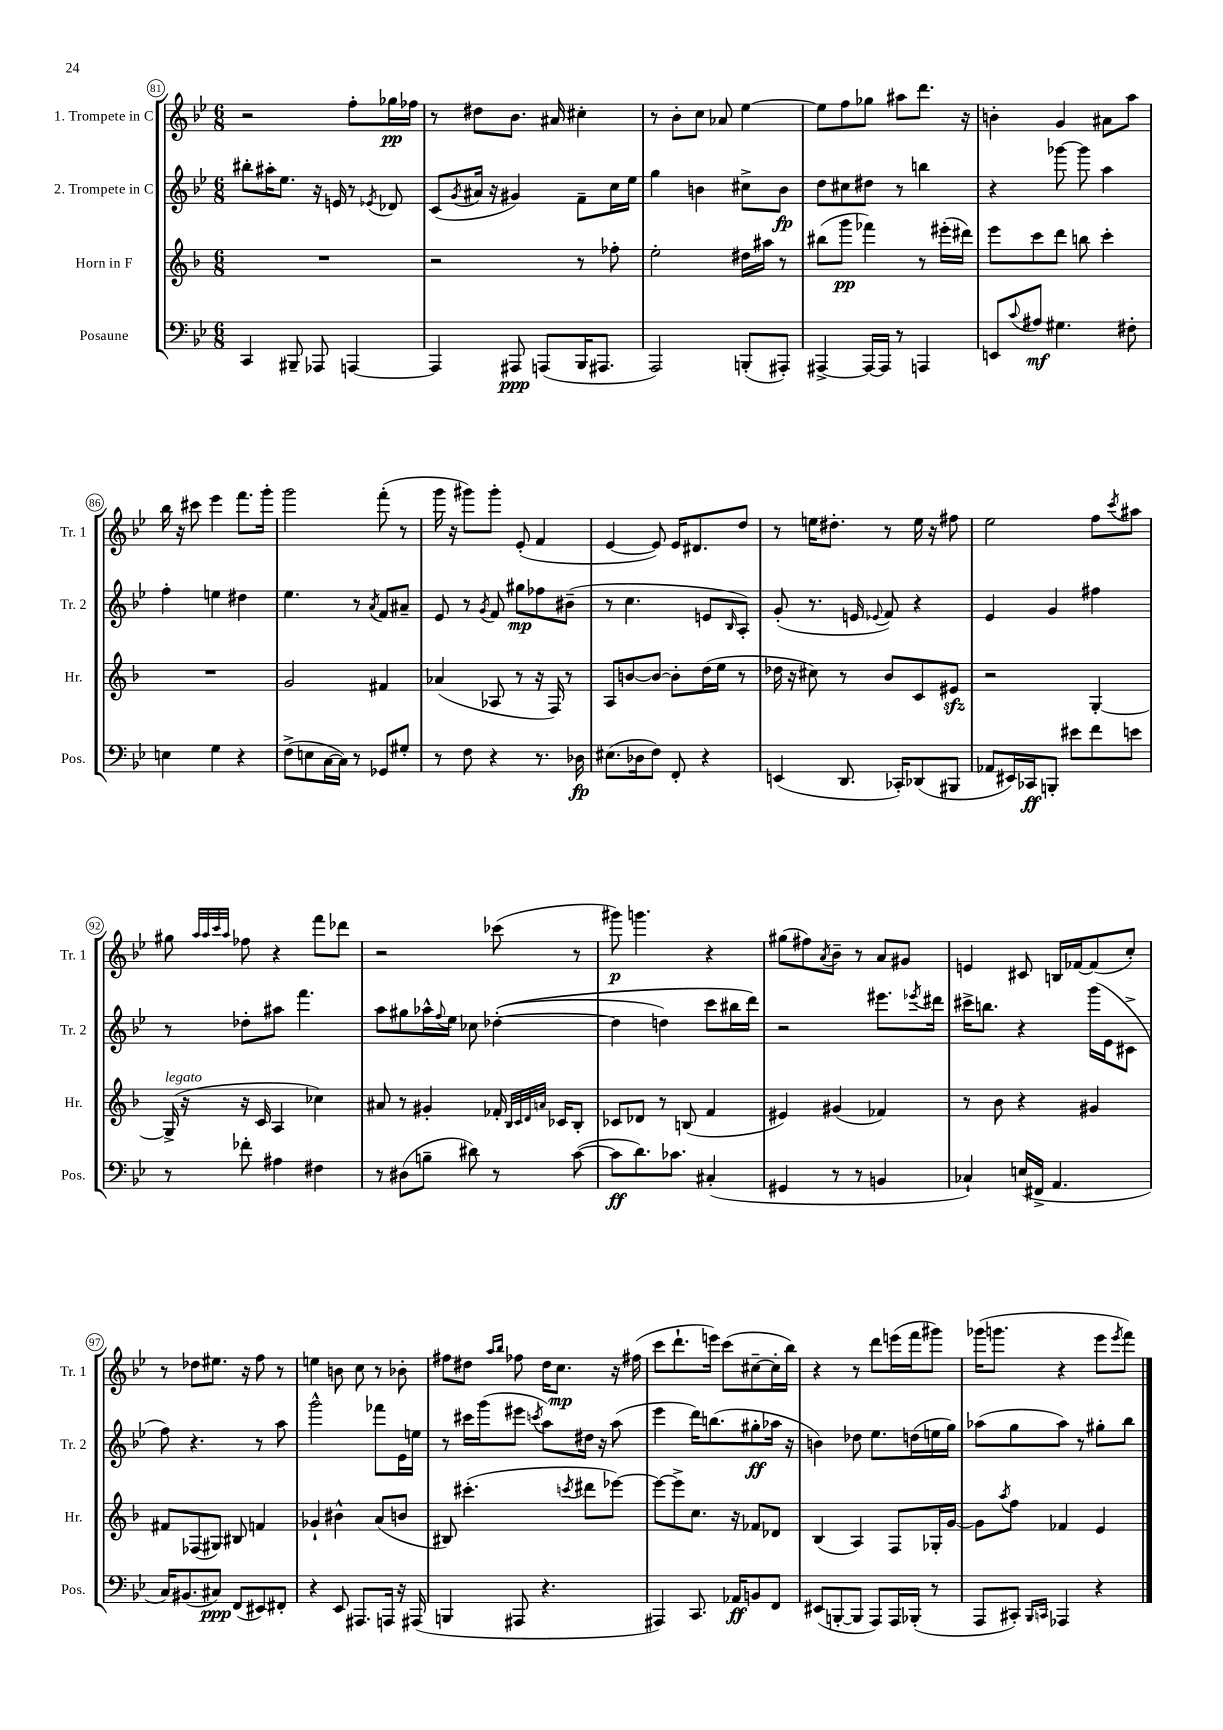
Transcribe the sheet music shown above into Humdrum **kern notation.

**kern	**dynam	**kern	**dynam	**kern	**dynam	**kern	**dynam
*part4	*part4	*part3	*part3	*part2	*part2	*part1	*part1
*staff4	*staff4	*staff3	*staff3	*staff2	*staff2	*staff1	*staff1
*I"Posaune	*	*I"Horn in F	*	*I"2. Trompete in C	*	*I"1. Trompete in C	*
*I'Pos.	*	*I'Hr.	*	*I'Tr. 2	*	*I'Tr. 1	*
*clefF4	*	*clefG2	*	*clefG2	*	*clefG2	*
*k[b-e-]	*	*k[b-]	*	*k[b-e-]	*	*k[b-e-]	*
*M6/8	*	*M6/8	*	*M6/8	*	*M6/8	*
=81	=81	=81	=81	=81	=81	=81	=81
4CC/	.	2.r	.	8bb#X'\L	.	2r	.
.	.	.	.	16aa#X'\K	.	.	.
.	.	.	.	8.ee-\J	.	.	.
8BBB#X~/	.	.	.	.	.	.	.
8AAA-X/	.	.	.	16r	.	.	.
.	.	.	.	16en/	.	.	.
[4AAAn/	.	.	.	8r	.	8ff'\L	.
.	.	.	.	8qe-X/	.	.	.
.	.	.	.	8d-X/	.	16gg-X\L	pp
.	.	.	.	.	.	16ff-X\JJ	.
=82	=82	=82	=82	=82	=82	=82	=82
4AAA/]	.	2r	.	(8c/L	.	8r	.
.	.	.	.	8qg/	.	.	.
.	.	.	.	16a#X/Jk	.	8dd#X\L	.
.	.	.	.	16r	.	.	.
8AAA#X/	ppp	.	.	4g#X/)	.	8.b-\J	.
(8AAAn/L	.	.	.	.	.	.	.
.	.	.	.	.	.	16a#X/	.
16BBB-/K	.	8r	.	8f~\L	.	4cc#X'\	.
8.AAA#X/J	.	.	.	.	.	.	.
.	.	8ff-X'\	.	16cc\L	.	.	.
.	.	.	.	16ee-\JJ	.	.	.
=83	=83	=83	=83	=83	=83	=83	=83
2AAA/)	.	2ee'\	.	4gg\	.	8r	.
.	.	.	.	.	.	8b-'\L	.
.	.	.	.	4bn\	.	8cc\J	.
.	.	.	.	.	.	8a-X/	.
(8BBBn'/L	.	16dd#X\LL	.	8cc#X^\L	.	[4ee-\	.
.	.	16aa#X\JJ	.	.	.	.	.
8AAA#X'/J)	.	8r	.	8b\J	fp	.	.
=84	=84	=84	=84	=84	=84	=84	=84
[4AAA#X^/	.	(8bb#X\L	.	8dd\L	.	8ee-\L]	.
.	.	8ggg\J	pp	8cc#X\	.	8ff\	.
16AAA#/LL_	.	4fff-X\)	.	8dd#X\J	.	8gg-X\J	.
16AAA#/JJ]	.	.	.	.	.	.	.
8r	.	.	.	8r	.	8aa#X\L	.
4AAAn/	.	8r	.	4bbn\	.	8.ddd\J	.
.	.	(16eee#X'\LL	.	.	.	.	.
.	.	16ddd#X\JJ)	.	.	.	16r	.
=85	=85	=85	=85	=85	=85	=85	=85
8EEn/L	.	8eee\L	.	4r	.	4bn'\	.
8qqc/	.	.	.	.	.	.	.
8A#X/J	mf	8ccc\	.	.	.	.	.
4.G#X\	.	8ddd\J	.	[8ggg-X\	.	4g/	.
.	.	8bbn\	.	8ggg-\]	.	.	.
.	.	4ccc'\	.	4aa\	.	8a#X\L	.
8F#X'\	.	.	.	.	.	8aa\J	.
!!LO:LB:g=z
=86	=86	=86	=86	=86	=86	=86	=86
4En\	.	2.r	.	4ff'\	.	16bb-\	.
.	.	.	.	.	.	16r	.
.	.	.	.	.	.	8ccc#X\	.
4G\	.	.	.	4een\	.	4eee-\	.
4r	.	.	.	4dd#X\	.	8.fff\L	.
.	.	.	.	.	.	16ggg'\Jk	.
=87	=87	=87	=87	=87	=87	=87	=87
(8F^\L	.	2g/	.	4.ee-\	.	2ggg\	.
8En\	.	.	.	.	.	.	.
[16C\L	.	.	.	.	.	.	.
16C\JJ])	.	.	.	.	.	.	.
8r	.	.	.	8r	.	.	.
.	.	.	.	8qa/	.	.	.
8GG-X/L	.	4f#X/	.	8f/L	.	(8fff'\	.
8G#X'/J	.	.	.	8a#X~/J	.	8r	.
=88	=88	=88	=88	=88	=88	=88	=88
8r	.	(4a-X/	.	8e-/	.	16ggg\	.
.	.	.	.	.	.	16r	.
8F\	.	.	.	8r	.	8ggg#X\L)	.
.	.	.	.	8qg/	.	.	.
4r	.	8A-X/	.	8f/	.	8ggg#'\J	.
.	.	8r	.	8gg#X\L	mp	(8e-'/	.
8.r	.	16r	.	8ff-X\	.	4f/	.
.	.	16F/)	.	.	.	.	.
.	.	8r	.	(8b#X~\J	.	.	.
16D-X\	fp	.	.	.	.	.	.
=89	=89	=89	=89	=89	=89	=89	=89
(8.E#X\L	.	8A/L	.	8r	.	[4e-/	.
.	.	[8bn/	.	4.cc\	.	.	.
16D-X\k	.	.	.	.	.	.	.
8F\J)	.	8b/J_	.	.	.	8e-/])	.
8FF'/	.	8b'\L]	.	.	.	16e-/KL	.
.	.	.	.	.	.	8.d#X/	.
4r	.	(16dd\L	.	8en/L	.	.	.
.	.	16ee\JJ	.	.	.	.	.
.	.	.	.	16qqB-/	.	.	.
.	.	8r	.	8A'/J)	.	8dd/J	.
=90	=90	=90	=90	=90	=90	=90	=90
(4EEn/	.	16dd-X\	.	(8g'/	.	8r	.
.	.	16r	.	.	.	.	.
.	.	8cc#X\)	.	8.r	.	16een\KL	.
.	.	.	.	.	.	8.dd#X'\J	.
8.DD/	.	8r	.	.	.	.	.
.	.	.	.	16en/	.	.	.
.	.	.	.	8qqe-X/	.	.	.
.	.	8b-/L	.	8f/)	.	8r	.
16CC-X'/KL)	.	.	.	.	.	.	.
(8DD-X/	.	8c/	.	4r	.	16ee\	.
.	.	.	.	.	.	16r	.
8BBB#X/J	.	8e#Xzz/J	.	.	.	8ff#X\	.
=91	=91	=91	=91	=91	=91	=91	=91
8AA-X/L	.	2r	.	4e-/	.	2ee-\	.
16EE#X/L)	.	.	.	.	.	.	.
16CC-X/J	ff	.	.	.	.	.	.
8BBBn'/J	.	.	.	4g/	.	.	.
8e#X\L	.	.	.	.	.	.	.
8f\	.	[4G'/	.	4ff#X\	.	8ff\L	.
.	.	.	.	.	.	8qccc/	.
8en\J	.	.	.	.	.	8aa#X\J	.
!!LO:LB:g=z
=92	=92	=92	=92	=92	=92	=92	=92
!	!	!LO:TX:a:i:t=legato	!	!	!	!	!
8r	.	(16G^/]	.	8r	.	8gg#X\	.
.	.	16r	.	.	.	.	.
.	.	.	.	.	.	32qqaa/LLL	.
.	.	.	.	.	.	32qqaa/	.
.	.	.	.	.	.	32qqccc/	.
.	.	.	.	.	.	32qqaa/JJJ	.
8f-X'\	.	16r	.	8dd-X'\L	.	8ff-X\	.
.	.	16c/	.	.	.	.	.
4A#X\	.	4A/	.	8aa#X\J	.	4r	.
.	.	.	.	4.fff\	.	.	.
4F#X\	.	4cc-X\)	.	.	.	8fff\L	.
.	.	.	.	.	.	8ddd-X\J	.
=93	=93	=93	=93	=93	=93	=93	=93
8r	.	8a#X/	.	8aa\L	.	2r	.
(8D#X\L	.	8r	.	8gg#X\	.	.	.
8Bn~\J	.	4g#X'/	.	16aa-X^^\L	.	.	.
.	.	.	.	8qqff/	.	.	.
.	.	.	.	16ee-\JJ	.	.	.
8d#X\)	.	.	.	8cc-X\	.	.	.
8r	.	16f-X'/	.	(([4dd-X'\	.	(8ccc-X\	.
.	.	32qqB-/LLL	.	.	.	.	.
.	.	32qqc/	.	.	.	.	.
.	.	32qqd/	.	.	.	.	.
.	.	32qqan/JJJ	.	.	.	.	.
.	.	16c-X/KL	.	.	.	.	.
([8c\	.	8B-'/J	.	.	.	8r	.
=94	=94	=94	=94	=94	=94	=94	=94
8c\L]	ff	8c-X/L	.	4dd-\]	.	8ggg#X\)	p
8.d\)	.	8d-X/J	.	.	.	4.gggn\	.
.	.	8r	.	4ddn\)	.	.	.
8.c-X\J	.	.	.	.	.	.	.
.	.	(8Bn/	.	.	.	.	.
(4C#X'/	.	4f/	.	8ccc\L	.	4r	.
.	.	.	.	16bb#X\L	.	.	.
.	.	.	.	16ddd\JJ)	.	.	.
=95	=95	=95	=95	=95	=95	=95	=95
4GG#X/	.	4e#X/)	.	2r	.	(8gg#X\L	.
.	.	.	.	.	.	8ff#X\)	.
.	.	.	.	.	.	8qa/	.
8r	.	(4g#X/	.	.	.	8b-~\J	.
8r	.	.	.	.	.	8r	.
4BBn/	.	4f-X/)	.	8.eee#X\L	.	8a/L	.
.	.	.	.	.	.	8g#X/J	.
.	.	.	.	8qeee-X/	.	.	.
.	.	.	.	16ddd#X\Jk	.	.	.
=96	=96	=96	=96	=96	=96	=96	=96
4C-X`/)	.	8r	.	16ccc#X^\KL	.	4en/	.
.	.	.	.	8.bbn\J	.	.	.
.	.	8b-\	.	.	.	.	.
(16En/LL	.	4r	.	4r	.	8c#X/	.
16FF#X^/JJ	.	.	.	.	.	.	.
4.AA/	.	.	.	.	.	16Bn/LL	.
.	.	.	.	.	.	[16f-X/J	.
.	.	4g#X/	.	(16ggg\LL	.	(8f-/]	.
.	.	.	.	16e-\J	.	.	.
.	.	.	.	8c#X^\J	.	8cc'/J)	.
!!LO:LB:g=z
=97	=97	=97	=97	=97	=97	=97	=97
16C/KL)	.	8f#X/L	.	8ff\)	.	8r	.
(8.BB#X/	.	.	.	.	.	.	.
.	.	(8F-X/	.	4.r	.	8dd-X\L	.
8C#X/J)	ppp	8G#X/J)	.	.	.	8.ee#X\J	.
(8FF/L	.	8B#X/	.	.	.	.	.
.	.	.	.	.	.	16r	.
8EE#X/)	.	4fn/	.	8r	.	8ff\	.
8FF#X'/J	.	.	.	8aa\	.	8r	.
=98	=98	=98	=98	=98	=98	=98	=98
4r	.	4g-X`/	.	2ggg^^\	.	4een\	.
8EE-/	.	4b#X^^\	.	.	.	8bn\	.
8.AAA#X/L	.	.	.	.	.	8cc\	.
.	.	(8a/L	.	8fff-X\L	.	8r	.
16AAAn/Jk	.	.	.	.	.	.	.
16r	.	8bn/J	.	16e-\L	.	8b-X'\	.
(16AAA#X/	.	.	.	16een\JJ	.	.	.
=99	=99	=99	=99	=99	=99	=99	=99
4BBBn/	.	8B#X/)	.	8r	.	8ff#X\L	.
.	.	(4.ccc#X'\	.	16ccc#X\LL	.	8dd#X\J	.
.	.	.	.	(16ggg\J	.	.	.
.	.	.	.	.	.	16qqaa/LL	.
.	.	.	.	.	.	16qqbb-/JJ	.
8AAA#X/	.	.	.	8eee#X\J	.	8ff-X\	.
.	.	.	.	8qcccn/	.	.	.
4.r	.	.	.	8aa\L)	.	16dd#\KL	.
.	.	.	.	.	.	8.cc\J	mp
.	.	8qcccn/	.	.	.	.	.
.	.	8ddd#X\L	.	16dd#X\Jk	.	.	.
.	.	.	.	16r	.	.	.
.	.	[8eee-X\J)	.	(8aa\	.	16r	.
.	.	.	.	.	.	(16ff#X\	.
=100	=100	=100	=100	=100	=100	=100	=100
4AAA#X/)	.	8eee-\L_	.	4eee-\	.	8ccc\L	.
.	.	8eee-^\]	.	.	.	8.ddd`\	.
8.CC/	.	8.cc\J	.	16ddd\KL)	.	.	.
.	.	.	.	(8.bbn\	.	16eeen\Jk)	.
.	.	.	.	.	.	(8ccc\L	.
16AA-X/KL	ff	16r	.	.	.	.	.
8BBn/	.	8f-X/L	.	8gg#X'\	ff	[8cc#X~\	.
8FF/J	.	8d-X/J	.	16aa-X\Jk	.	16cc#'\L]	.
.	.	.	.	16r	.	16bb-\JJ)	.
=101	=101	=101	=101	=101	=101	=101	=101
(8EE#X/L	.	(4B-/	.	4bn\)	.	4r	.
[8BBBn'/	.	.	.	.	.	.	.
8BBB/J]	.	4A/)	.	8dd-X\	.	8r	.
8AAA/L)	.	.	.	8.ee-\L	.	8ddd\L	.
16AAA/L	.	8F/L	.	.	.	(16eeen\L	.
(16BBB-X'/JJ	.	.	.	(16ddn\L	.	16fff\J	.
8r	.	16G-X'/L	.	16een\	.	8ggg#X\J)	.
.	.	[16g/JJ	.	16gg\JJ)	.	.	.
=102	=102	=102	=102	=102	=102	=102	=102
8AAA/L	.	8g\L]	.	(8aa-X\L	.	(16ggg-X\KL	.
.	.	.	.	.	.	8.gggn\J	.
.	.	8qaa/	.	.	.	.	.
8CC#X'/J)	.	8ff\J	.	8gg\	.	.	.
16qqBBB-/LL	.	.	.	.	.	.	.
16qqCCn/JJ	.	.	.	.	.	.	.
4AAA-X/	.	4f-X/	.	8aa-\J)	.	4r	.
.	.	.	.	8r	.	.	.
4r	.	4e/	.	8gg#X'\L	.	8eee-\L	.
.	.	.	.	.	.	8qeee-/	.
.	.	.	.	8bb-\J	.	8fff\J)	.
==	==	==	==	==	==	==	==
*-	*-	*-	*-	*-	*-	*-	*-
